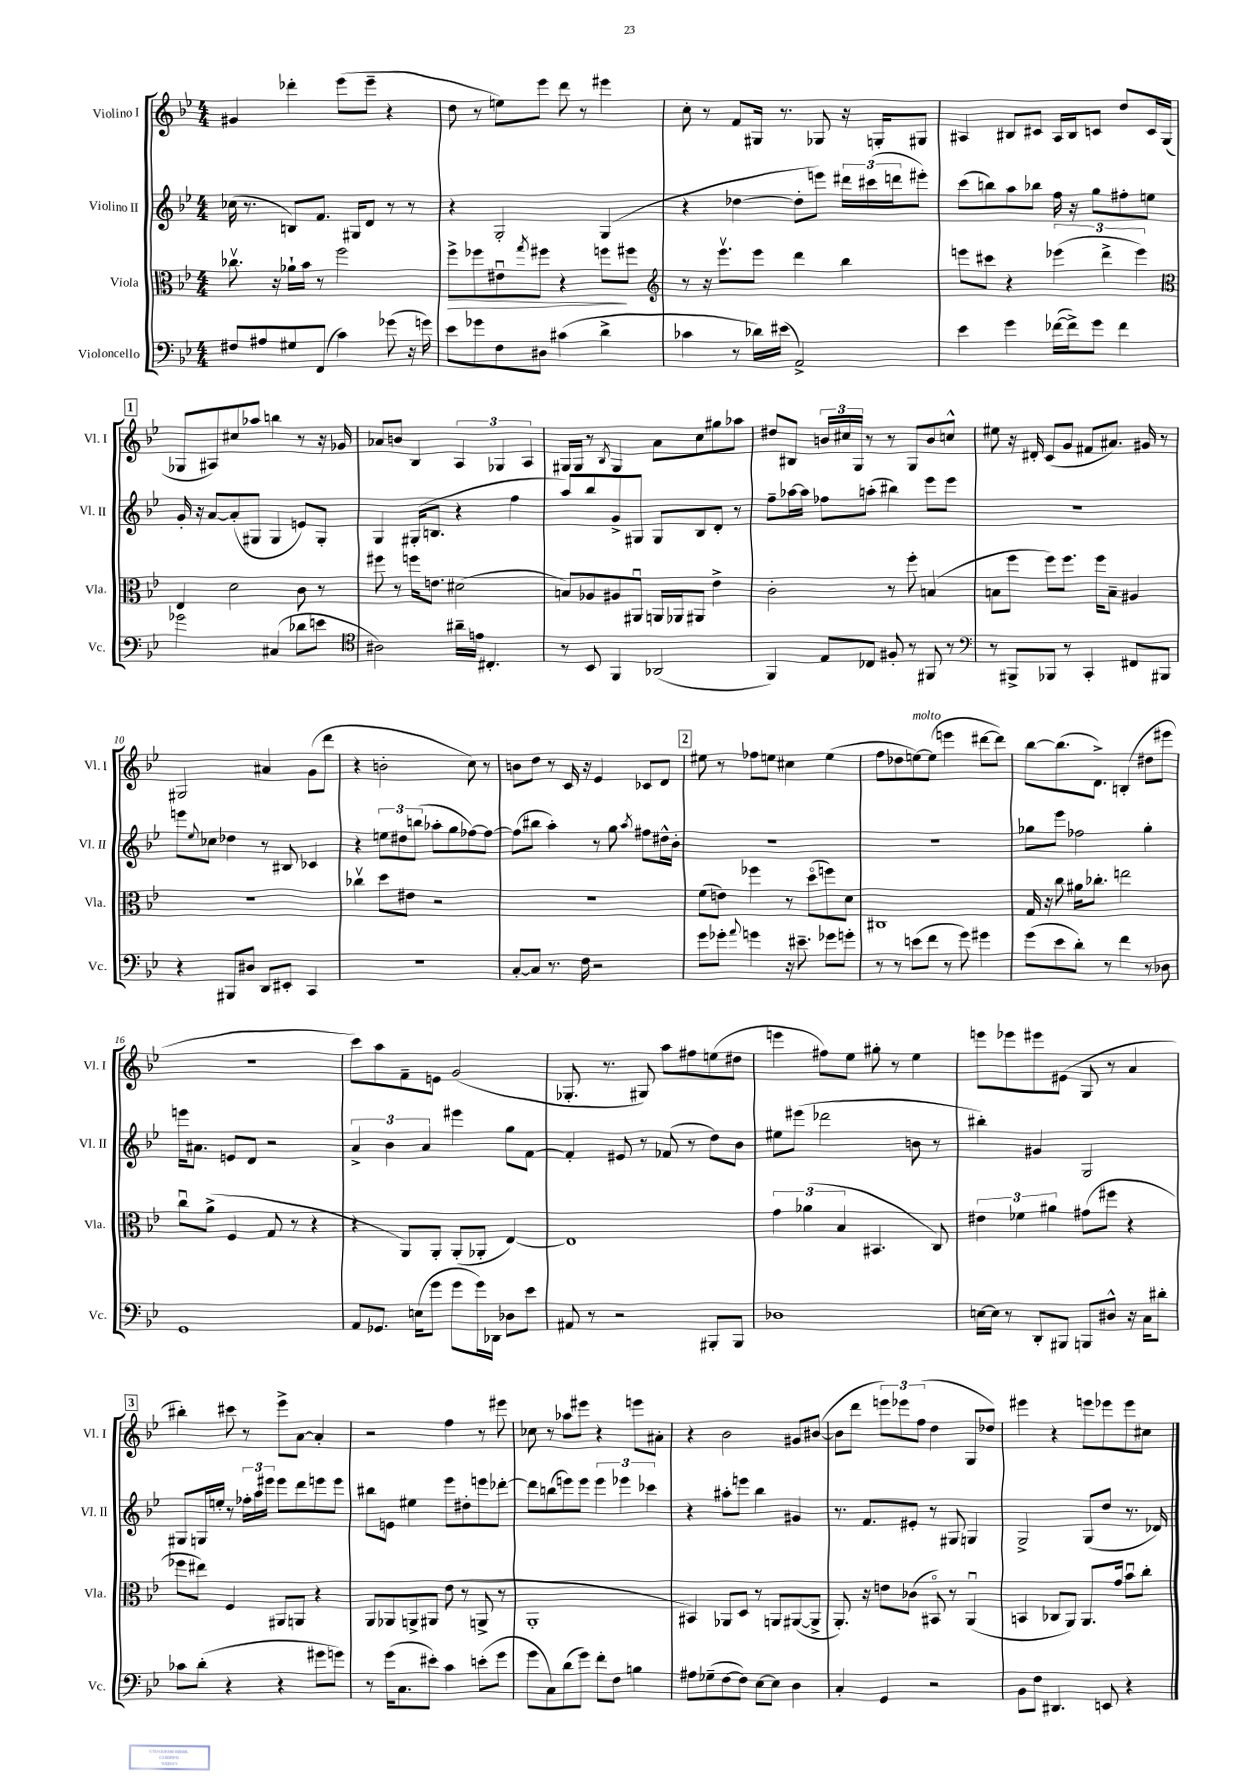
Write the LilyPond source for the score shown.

<<
\new StaffGroup <<
\new Staff = "s0" \with { instrumentName = "Violino I" shortInstrumentName = "Vl. I" } {
    \clef treble \key bes \major \numericTimeSignature \time 4/4
    gis'4 des'''4-. ees'''8( ees'''8-- r4 |
    d''8 r8 e''8) ees'''8 d'''8 r8 eis'''4 |
    c''8-. r8 f'8 gis16 r8. ges8 r16 g16-. gis8 |
    ais4 bis8 cis'8 ais16 bis16 c'8 d''8 c'16 g16( |
    \mark \markup { \box "1" } ges8 ais8) cis''8 aes''8 b''4 r8 r16 ges'16 |
    aes'8 b'8 bes4 \tuplet 3/2 { a4 ges4 a4 } |
    gis16 gis16 r8 \acciaccatura { bes8 } gis4 a'8 c''8 gis''8 aes''8 |
    dis''8 bis8 \tuplet 3/2 { b'16 cis''16 g16 } r8 r8 g8 b'8 c''8-^ |
    eis''8 r16 dis'16-. c'8( g'8 fis'8 ais'8.) gis'16 r8 |
    gis2 ais'4 g'8( d'''8 |
    r4 b'2-. c''8) r8 |
    b'8 d''8 r8 c'16 r16 ees'4 ces'8 d'8 |
    \mark \markup { \box "2" } eis''8 r8 fes''8 e''8 cis''4 e''4( |
    f''8 des''8 e''8~^\markup { \italic "molto" }) e''8( e'''4 dis'''8~ dis'''8) |
    bes''8~ bes''8.( d'8.->) b4-.( dis''8 eis'''8 |
    R1 |
    c'''8) a''8 f'8-- e'8 g'2( |
    ges8.-. r8. gis8) a''8 fis''8 e''8( dis''8 |
    e'''4 fis''8) ees''8 gis''8-. r8 ees''4 |
    e'''8 ees'''8 eis'''8 eis'8( g8 r8 a'4 |
    \mark \markup { \box "3" } bis''4-.) cis'''8 r8 ees'''8-> a'8~ a'4-. |
    r2 f''4 r8 eis'''8 |
    ces''8 r8 aes''8 eis'''8 r4 e'''8 ais'8-. |
    r4 bes'2 gis'8 bis'8~( |
    bis'8 d'''8 \tuplet 3/2 { e'''8) ees'''8 f''8( } d''4 g8 des''8) |
    eis'''4 r4 e'''8 ees'''8 ees'''8 cis''8 \bar "|." |
}
\new Staff = "s1" \with { instrumentName = "Violino II" shortInstrumentName = "Vl. II" } {
    \clef treble \key bes \major \numericTimeSignature \time 4/4
    ces''16( r8. b8) f'8. gis16 d'8 r8 r8 |
    r4 g2-. g4( |
    r4 des''4~ des''8-. e'''8) \tuplet 3/2 { dis'''16 cis'''16( d'''16 } eis'''8-.) |
    c'''8( b''8) a''8 bes''8 f''16 r16 g''8 fis''8-. e''8 |
    \mark \markup { \box "1" } g'16-. r16 a'8~ a'8-.( gis8 gis4 e'8) gis8-. |
    g4 gis16-.( b8. r4 f''4 |
    a''8) bes''8 g'8-> gis8 gis8 bes8 d'8-. r8 |
    f''8-- aes''16~ aes''16 fes''8 a''8-.( bis''4) ees'''8 ees'''8 |
    R1 |
    e'''8 \appoggiatura { ees''8 } ces''8 des''4 r8 bis8 ces'4 |
    r4 \tuplet 3/2 { e''8 dis''8 b''8( } aes''8-. g''8 fes''8~) fes''8~ |
    fes''8( bis''8 a''4-.) r8 g''8 \acciaccatura { a''8 } fis''8 dis''16-^ bes'16-. |
    \mark \markup { \box "2" } R1 |
    R1 |
    ges''8 ees'''8 fes''2 ges''4-. |
    e'''16 ais'8. e'8 d'8 r2 |
    \tuplet 3/2 { a'4-> bes'4 a'4 } eis'''4 g''8 f'8~ |
    f'4-. eis'8 r8 fes'8( r8 d''8) bes'8 |
    eis''8 eis'''8( des'''2 b'8 r8 |
    bis''4-.) gis'4 g2 |
    \mark \markup { \box "3" } gis8 g16 e''16-. r8 \tuplet 3/2 { fes''16-. a''16 eis'''16 } eis'''8 d'''8 e'''8 e'''8 |
    bis''8 e'8 eis''4 ees'''8 dis''8-. e'''8 des'''8~-. |
    des'''8 b''8( e'''8) e'''8 \tuplet 3/2 { e'''4 ees'''4 ces'''4 } |
    r4 ais''8-. e'''8 bes''4 gis'4 |
    r8. f'8. eis'8-. r8 gis8 g4 |
    g2-> g8( d''8 r8. des'16) \bar "|." |
}
\new Staff = "s2" \with { instrumentName = "Viola" shortInstrumentName = "Vla." } {
    \clef alto \key bes \major \numericTimeSignature \time 4/4
    ces''8.\upbow r16 aes'16-! bes'16 r8 f''2 |
    f''8->\> fes''8 eis'8\downbow \acciaccatura { g''8 } fis''8 r4 f''8\! fis''8 |
    \clef treble r8 r16 ees'''8.\upbow ees'''8 d'''4 bes''4 |
    e'''8 cis'''8 r4 \tuplet 3/2 { ees'''4( d'''4-> ees'''4) } |
    \mark \markup { \box "1" } \clef alto ees4 d'2 c'8 r8 |
    fis''8 r8 f''16 e'8. dis'2( |
    b8) aes8 ais8 ais,8\downbow a,16 aes,16 ais,8 ees'4-> |
    c'2-. r8 f''8-. b4( |
    b8 f''8 f''8) f''8. f''16 b8-- ais4 |
    R1 |
    ces''4\upbow d''8 eis'8 r2 |
    R1 |
    \mark \markup { \box "2" } f'8( e'8) fes''4 r8 d''8\flageolet( f''8) d'8 |
    cis1 |
    g16 r16 c''8 ais'16 ces''8.-. e''2 |
    c''8\downbow a'8->( f4 g8 r8 r4 |
    r4 a,8) a,8-. a,8-.( aes,8-. ees4~) |
    ees1 |
    \tuplet 3/2 { g'4 aes'4( bes4 } bis,4. c8) |
    \tuplet 3/2 { eis'4 fes'4 ais'4 } gis'8( fis''8 r4 |
    \mark \markup { \box "3" } fes''8 eis''8) f4 ais,8 a,8 r4 |
    a,8 aes,8 a,8-> ais,8 ees'8( r8 a,8-> r8 |
    a,1-. |
    bis,4) aes,8 d8 r8 a,8 ais,8~( ais,8-> |
    a,8.-.) r16 e'8 ces'8( bis,8\flageolet) r8 a,4\downbow( |
    b,4 ces8 a,8) a,8. g'16 bes'8\downbow c''8-. \bar "|." |
}
\new Staff = "s3" \with { instrumentName = "Violoncello" shortInstrumentName = "Vc." } {
    \clef bass \key bes \major \numericTimeSignature \time 4/4
    fis8 ais8 gis8 f,8( c'4) ges'8( r16 g'16) |
    ees'8 ges'8 f8 dis8 cis'4( d'4-> |
    ces'4 r8 des'16) eis'16( a,2->) |
    ees'4 g'4 fes'16~( fes'16->) g'8 fes'4 |
    \mark \markup { \box "1" } ges'2 cis4( des'8 e'8 |
    \clef tenor ais2) ais'16-- e'16 cis4.-. |
    r8 bes,8 f,4 aes,2( |
    f,4) ees8 ces8 fis8-. r8 fis,8 r8 |
    \clef bass r8 bis,,8-> bes,,8 r8 c,4-. fis,8 bis,,8 |
    r4 bis,,8 dis8 d,8 eis,8-. c,4 |
    R1 |
    c8~-. c8 r8. f16 r2 |
    \mark \markup { \box "2" } g'8 ges'8-. \appoggiatura { a'8 } g'4 r16 eis'8.-- ges'8 g'8-. |
    r8 r8 e'8( f'8 r8 g'8) gis'4 |
    g'8( ees'8 d'8-.) r8 f'4 r8 des8 |
    g,1 |
    a,8 ges,8. e16( g'8 g'8 g'16) des,16 des8 ees'8 |
    ais,8 r8 r2 bis,,8-. bis,,8 |
    des1 |
    e16~ e16 r8 d,8-. bis,,8 b,,8 dis8-^ r16 c16 dis'8-. |
    \mark \markup { \box "3" } ces'8 d'8-.( r4 r4 gis'8 g'8) |
    r8 g'16( c8. eis'8-.) c'4 e'8-.( g'8 |
    g'8 c8) d'8( g'8) f'8-. f8 b4 |
    ais8 ges8--( f8~ f8) ees8~ ees8 d4 |
    c4-. g,4 r2 |
    bes,8 f8 dis,4. e,8 r4 \bar "|." |
}
>>
>>
